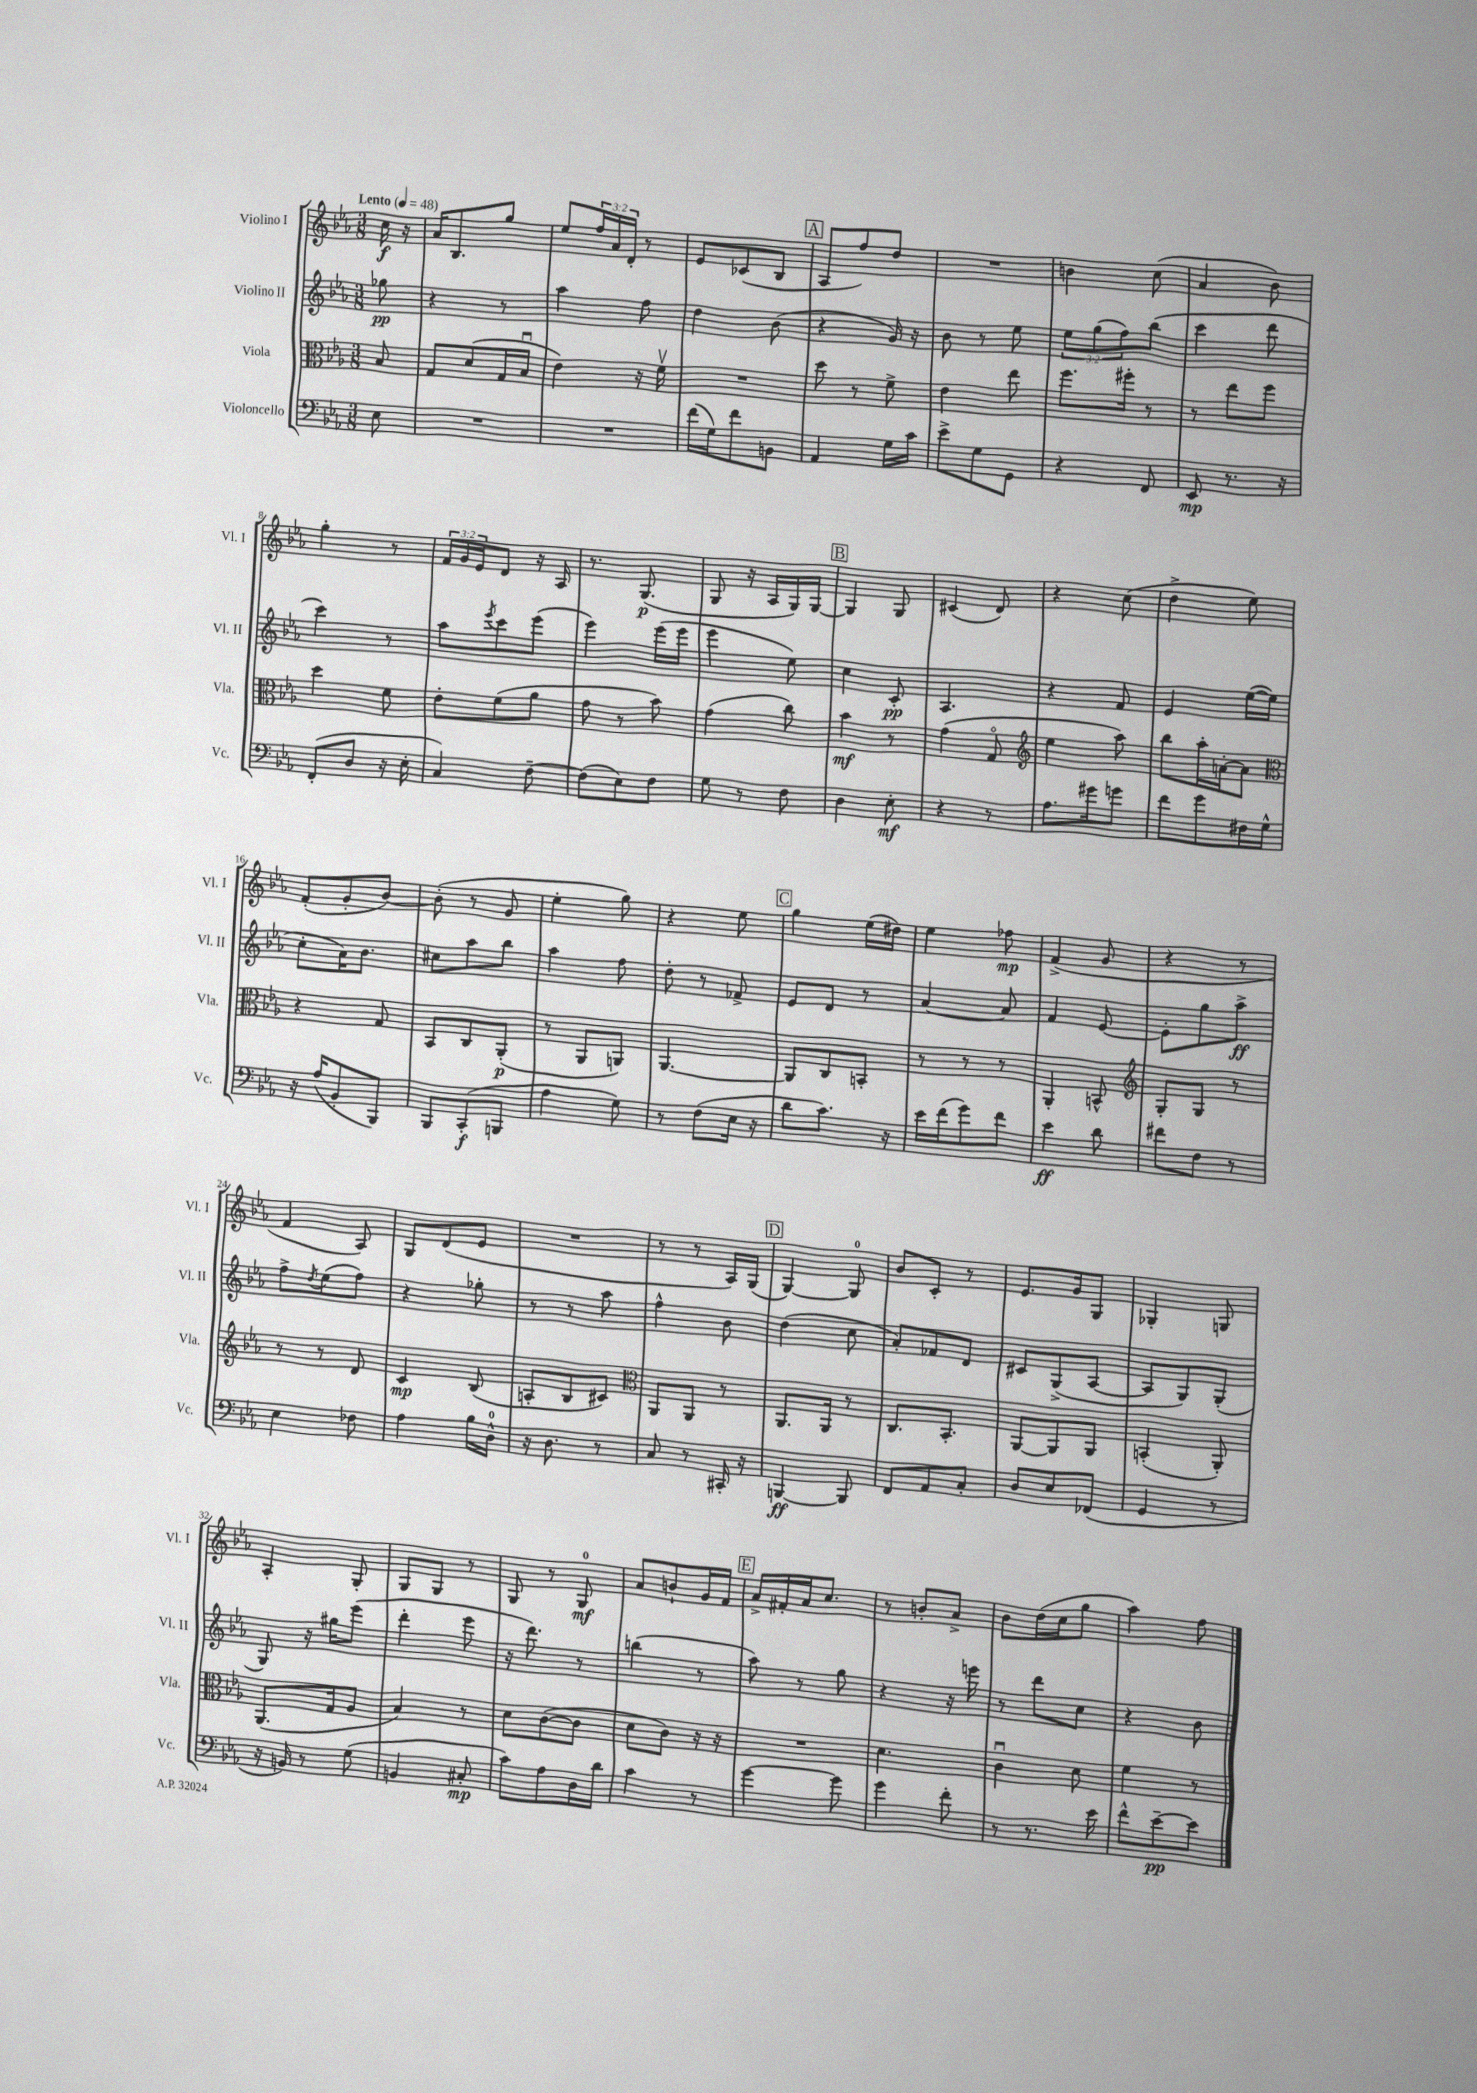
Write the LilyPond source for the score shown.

<<
\new StaffGroup <<
\new Staff = "s0" \with { instrumentName = "Violino I" shortInstrumentName = "Vl. I" } {
    \clef treble \key ees \major \numericTimeSignature \time 3/8 \override Staff.TupletNumber.text = #tuplet-number::calc-fraction-text \partial 8 \tempo "Lento" 4 = 48
    c''16\f r16 |
    aes'16 bes8. g''8 |
    ees''8 \tuplet 3/2 { f''16 aes'16 d'16-. } r8 |
    ees'8 ces'8( bes8 |
    \mark \markup { \box "A" } aes8 f''8) d''8 |
    R4. |
    b'4 c''8( |
    aes'4 bes'8) |
    g''4-. r8 |
    \tuplet 3/2 { f'16 g'16 ees'16 } d'8 r16 aes16 |
    r8. g8.\p( |
    g8 r16 aes16 g16) g16~ |
    \mark \markup { \box "B" } g4 g8 |
    cis'4( d'8) |
    r4 c''8( |
    d''4-> ees''8) |
    f'8-.( g'8-. bes'8~) |
    bes'8-.( r8 g'8 |
    ees''4-. g''8) |
    r4 ees''8 |
    \mark \markup { \box "C" } g''4 ees''16( dis''16) |
    ees''4 fes''8\mp |
    f'4->( g'8 |
    r4 r8 |
    f'4 aes8) |
    g8 d'8( ees'8 |
    R4. |
    r8 r8 aes16) g16( |
    \mark \markup { \box "D" } g4~) g8-0 |
    bes'8 c'8-. r8 |
    ees'8. g'16 g8 |
    ges4-. g8 |
    aes4-. g8-. |
    g8 g8 r8 |
    g8 r8 g8-0\mf |
    aes'8 b'8-! g'16 f'16 |
    \mark \markup { \box "E" } aes'16-> fis'16-. aes'16 c''8. |
    r8 b'8-. aes'8-> |
    bes'8 d''16( c''16 g''8 |
    aes''4) f''8 \bar "|." |
}
\new Staff = "s1" \with { instrumentName = "Violino II" shortInstrumentName = "Vl. II" } {
    \clef treble \key ees \major \numericTimeSignature \time 3/8 \override Staff.TupletNumber.text = #tuplet-number::calc-fraction-text \partial 8
    ges''8\pp |
    r4 r8 |
    aes''4 f''8 |
    d''4 bes'8( |
    \mark \markup { \box "A" } r4 g'16) r16 |
    bes'8 r8 ees''8 |
    \tuplet 3/2 { ees''8 g''8( f''8) } bes''8( |
    c'''4 d'''8 |
    c'''4) r8 |
    aes''8 \acciaccatura { ees'''8 } c'''8 ees'''8( |
    ees'''4) ees'''16( ees'''16 |
    ees'''4 ees''8) |
    \mark \markup { \box "B" } c''4 c'8-.\pp |
    aes4. |
    r4 f'8 |
    ees'4 ees''16~( ees''16 |
    c''8-. aes'16) bes'8. |
    cis''8 aes''8 bes''8 |
    aes''4 f''8 |
    d''8-. r8 fes'8-> |
    \mark \markup { \box "C" } ees'8 d'8 r8 |
    aes'4~ aes'8 |
    f'4 ees'8~ |
    ees'8-. g''8 aes''8->\ff |
    f''8-> \acciaccatura { d''8 } ees''8( f''8) |
    r4 ges''8-. |
    r8 r8 aes''8 |
    f''4-^ bes'8 |
    \mark \markup { \box "D" } d''4( c''8 |
    aes'8-.) fes'8 d'8 |
    cis'8 g8->( aes8~ |
    aes8 g8) g8-.( |
    g8) r16 gis''16 ees'''8( |
    d'''4-. ees'''8 |
    r16 d'''8.) r8 |
    b''4( r8 |
    \mark \markup { \box "E" } aes''8) r8 g''8 |
    r4 r16 e'''16 |
    r8 d'''8 c''8 |
    r4 bes'8 \bar "|." |
}
\new Staff = "s2" \with { instrumentName = "Viola" shortInstrumentName = "Vla." } {
    \clef alto \key ees \major \numericTimeSignature \time 3/8 \partial 8
    bes8 |
    g8 d'8( g16 bes16\downbow |
    ees'4) r16 f'16\upbow |
    R4. |
    \mark \markup { \box "A" } d''8 r8 f'8-> |
    ees'4 ees''8 |
    f''8. fis''16-. r8 |
    r8 ees''8 f''8 |
    d''4 f'8 |
    ees'8-. f'8( aes'8 |
    g'8 r8 bes'8) |
    g'4( c''8) |
    \mark \markup { \box "B" } bes'4\mf r8 |
    g'4( g8\flageolet |
    \clef treble ees''4 aes''8) |
    bes''8 aes''16-. a'16~-. a'8 |
    \clef alto r4 g8 |
    bes,8 c8 aes,8-.\p( |
    r8 aes,8 a,8) |
    aes,4.~ |
    \mark \markup { \box "C" } aes,8 c8 b,8-. |
    r8 r8 r8 |
    aes,4-. b,8-^ |
    \clef treble g8-. g8 r8 |
    r8 r8 d'8 |
    c'4\mp bes8( |
    a8-. bes8 cis'8) |
    \clef alto aes,8 aes,8 r8 |
    \mark \markup { \box "D" } aes,8. aes,16 r8 |
    c8. bes,8.-. |
    aes,8~ aes,8 aes,8 |
    b,4-.( aes,8-.) |
    aes,8.( g16 aes8 |
    bes4) r8 |
    d'8 c'8~( c'8 |
    d'8 c'8) r16 r16 |
    \mark \markup { \box "E" } R4. |
    d'4. |
    c'4\downbow d'8 |
    f'4 r8 \bar "|." |
}
\new Staff = "s3" \with { instrumentName = "Violoncello" shortInstrumentName = "Vc." } {
    \clef bass \key ees \major \numericTimeSignature \time 3/8 \partial 8
    ees8 |
    R4. |
    R4. |
    f'16( g16) f'8 b,8 |
    \mark \markup { \box "A" } aes,4 g16 c'16 |
    ees'8-> g8 g,8 |
    r4 f,8 |
    ees,8\mp r8. r16 |
    f,8-.( d8 r16 ees16-. |
    c4) f8~-- |
    f8( ees8) f8 |
    g8 r8 f8 |
    \mark \markup { \box "B" } d4 ees8-.\mf |
    r4 r8 |
    aes8. gis'16 g'8 |
    f'8 g'8 fis16 g16-^ |
    r16 aes16( bes,8-. bes,,8) |
    bes,,8 c,8-.\f( b,,8 |
    aes4 g8) |
    r8 f8( ees16 r16 |
    \mark \markup { \box "C" } d'8 c'8.) r16 |
    ees'16 f'16( g'8) f'8 |
    ees'4\ff d'8 |
    fis'8 f8 r8 |
    ees4 fes8 |
    aes4 bes16 d16-0-^ |
    r16 d8. r8 |
    c8 r8 cis,16-. r16 |
    \mark \markup { \box "D" } b,,4~\ff b,,8 |
    f,8 aes,8 c8-. |
    d8 ees8 fes,8( |
    g,4 r8 |
    r16 b,16) r8 g8( |
    b,4 cis8-.\mp |
    c'8) aes8 d16 d'16 |
    c'4 r8 |
    \mark \markup { \box "E" } g'4~ g'8 |
    g'4 f'8-. |
    r8 r8. ees'16 |
    f'8-^ ees'8~--\pp ees'8 \bar "|." |
}
>>
>>
